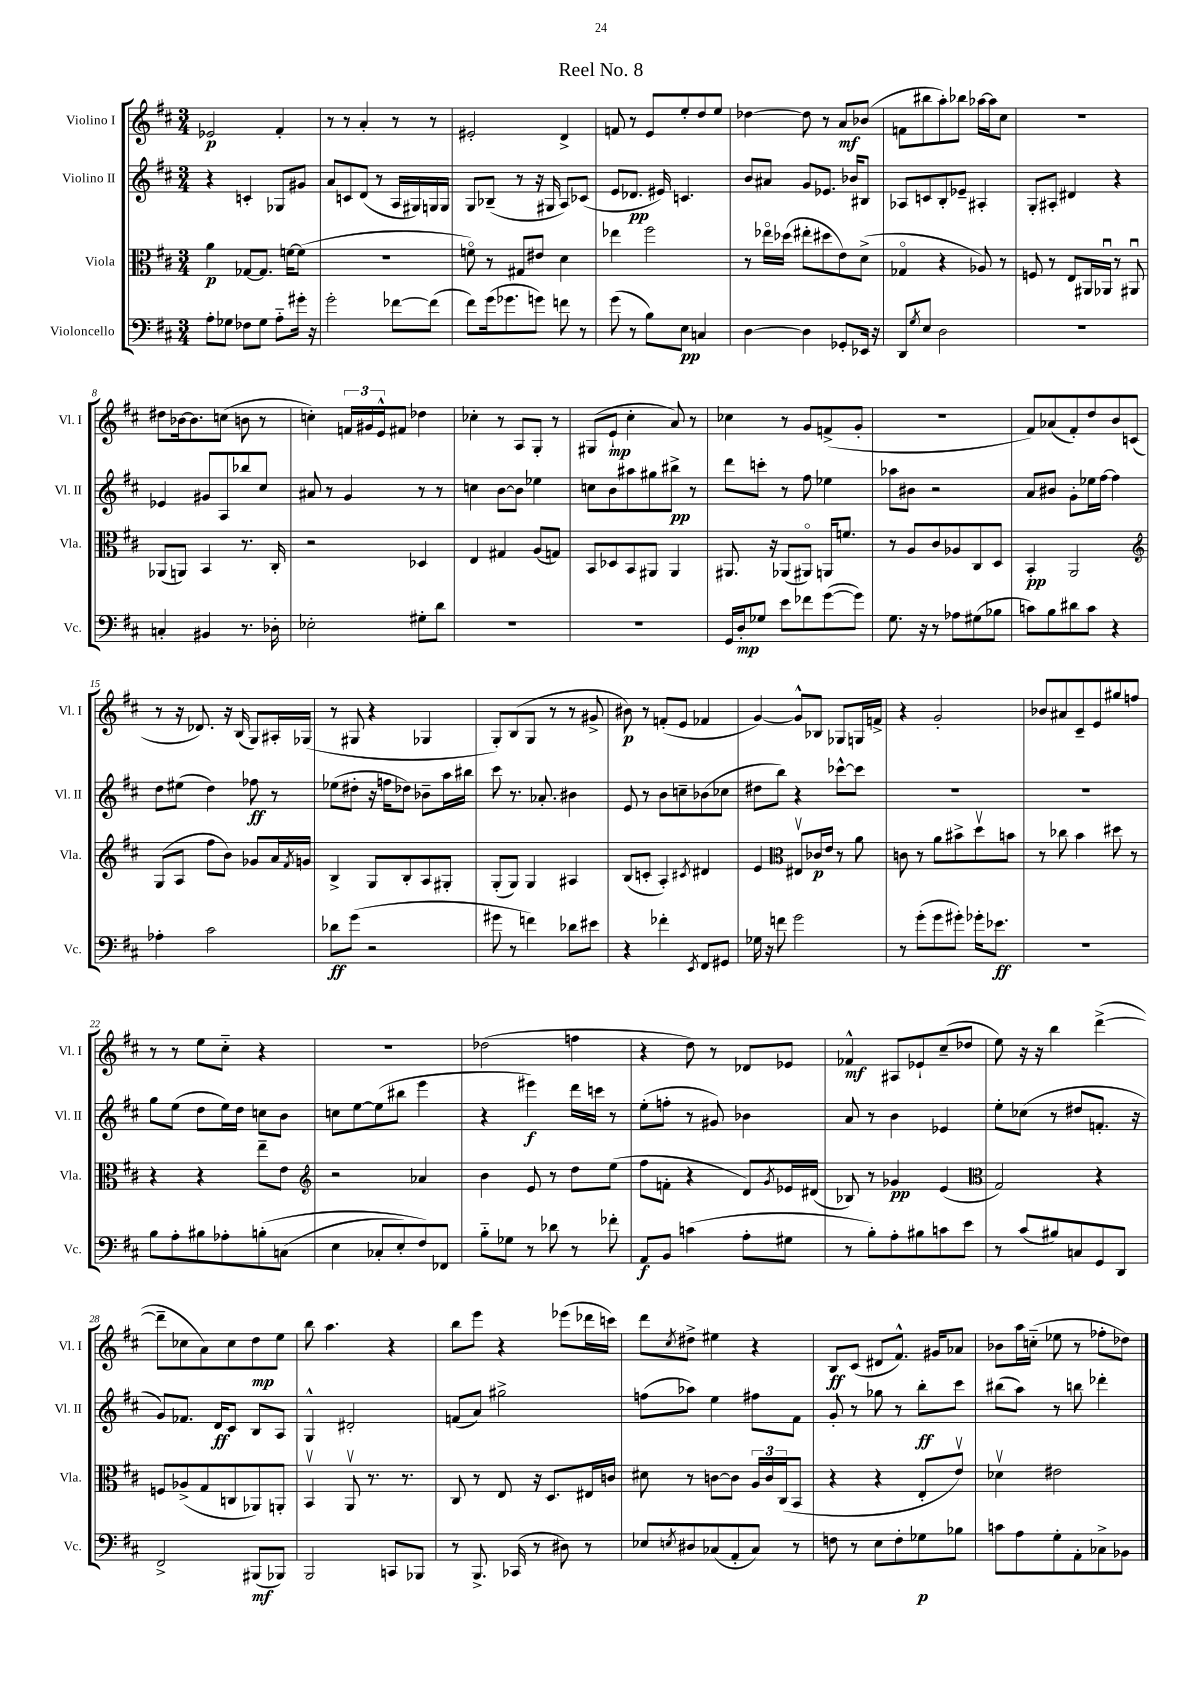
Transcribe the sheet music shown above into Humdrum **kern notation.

**kern	**kern	**kern	**kern
*staff4	*staff3	*staff2	*staff1
*clefF4	*clefC3	*clefG2	*clefG2
*k[f#c#]	*k[f#c#]	*k[f#c#]	*k[f#c#]
*M3/4	*M3/4	*M3/4	*M3/4
8A'	4a	4r	2e-
8G-	.	.	.
8F-	[8G-	4c'	.
8G-	8.G-]	.	.
8A'~	.	8G-	4f#'
.	[16f	.	.
16g#'	(8f]	8g#	.
16r	.	.	.
=	=	=	=
2g'	2.r	8a	8r
.	.	8c	8r
.	.	(8d	4a'
.	.	8r	.
[8f-	.	16A	8r
.	.	16G#)	.
(8f-]	.	16G	8r
.	.	16G	.
=	=	=	=
8f#)	8fo)	8G	2e#'
(16g	8r	(8B-~	.
8.g-	.	.	.
.	8G#	8r	.
8g)	8e#	16r	.
.	.	16G#	.
8f	4d	8A)	4d^
8r	.	(8c-	.
=	=	=	=
(8g	4ee-	8e	8f
8r	.	8.d-	8r
8B)	2ff#	.	8e
.	.	16e#)	.
8E	.	4.c	8ee'
4C	.	.	8dd
.	.	.	8ee
=	=	=	=
[4D	8r	8b	[4dd-
.	16ee-o	8a#	.
.	(16dd-	.	.
4D]	8ee#'	8g	8dd-]
.	8dd#	8.e-	8r
8GG-'	8e)	.	8a
.	.	16b-	.
16EE-	(8d^	8B#	(8b-
16r	.	.	.
=	=	=	=
8DD	4G-o	8A-	8f
8qG	.	.	.
8E	.	8c	8bb#
2D	4r	8B'	8aa')
.	.	8e-~	8bb-
.	8A-)	4A#'	[16aa-
.	.	.	16aa-]
.	8r	.	8cc#
=	=	=	=
2.r	8F	8G'	2.r
.	8r	8A#'	.
.	8E	4d#	.
.	16AA#	.	.
.	16AA-u	.	.
.	8r	4r	.
.	8AA#u	.	.
=	=	=	=
4C'	(8AA-	4e-	8dd#
.	8AA)	.	[16b-
.	.	.	8.b-]
4BB#	4BB	8g#	.
.	.	8A	(8cc
8.r	8.r	8bb-	8b
.	.	8cc#	8r
16D-'	16C#'	.	.
=	=	=	=
2E-'	2r	8a#	4cc')
.	.	8r	.
.	.	4g	24f
.	.	.	24g#
.	.	.	24e^^
.	.	.	8f#
8G#'	4D-	8r	4dd-
8d	.	8r	.
=	=	=	=
2.r	4E	4cc	4cc-'
.	4G#	[8b	8r
.	.	8b]	8A
.	(8A	4ee-	8G'
.	8G)	.	8r
=	=	=	=
2.r	8BB	8cc	(8G#
.	8D-	8b	8e`
.	8BB	8aa#	4cc#'
.	8AA#	8gg#	.
.	4AA#	8bb#^	8a)
.	.	8r	8r
=	=	=	=
16GG	8.AA#	8ddd	4cc-
16D'	.	.	.
8G-	.	8ccc'	.
.	16r	.	.
8e	(8AA-	8r	8r
8f-	8AA#o)	8ff#	8g
([8g	16AA	4ee-	(8f^
.	8.f	.	.
8g])	.	.	8g'
=	=	=	=
8.G	8r	8aa-	2.r
.	8A	8b#	.
16r	.	.	.
8r	8c#	2r	.
8A-	8A-	.	.
(8G#	8C#	.	.
8B-	8D	.	.
=	=	=	=
8c)	4BB'	8a	8f#)
8B	.	8b#	(8a-
8d#	2AA	8g'	8f#')
8c	.	16ee-	8dd
.	.	[16ff#	.
4r	.	4ff#]	8b
.	.	.	(8c
=	=	=	=
*	*clefG2	*	*
4A-'	(8G	8dd	8r
.	8A	(8ee#	16r
.	.	.	8.d-)
2c#	8ff#	4dd)	.
.	8b)	.	16r
.	.	.	(16B
.	8g-	8ff-	8G)
.	16a	8r	16A#'
.	8qf#	.	.
.	16g	.	(16G-
=	=	=	=
8d-	4B^	(8ee-	8r
(8g	.	8dd#'	8G#
2r	8G	16r	4r
.	.	16ff	.
.	8B'	8dd-)	.
.	8A	8b-~	4G-
.	8G#'	16aa	.
.	.	16bb#	.
=	=	=	=
8g#	(8G'	8ccc#	8G')
8r	8G)	8.r	(8B
4f)	4G	.	8G
.	.	8.a-'	.
.	.	.	8r
8d-	4A#	4b#	8r
8e#	.	.	8g#^
=	=	=	=
4r	(8B	8e	8b#)
.	8c'	8r	8r
4f-'	4A')	8b	(8f'
.	.	8cc~	8e
8qEE	8qc#	.	.
8FF#	4d#	(8b-	4f-
8GG#	.	8cc-	.
=	=	=	=
16G-	4e	8dd#	[4g)
16r	.	.	.
8f	.	8bb)	.
*	*clefC3	*	*
2g	8E#v	4r	8g^^]
.	16c-	.	8B-
.	16e	.	.
.	8r	[8ccc-^^	8G-
.	8a	8ccc-]	16G
.	.	.	16f^
=	=	=	=
8r	8c	2.r	4r
(8g'	8r	.	.
8g	8a	.	2g'
8g#')	8b#^	.	.
16g-'	8ddv	.	.
8.e-	.	.	.
.	8b	.	.
=	=	=	=
2.r	8r	2.r	8b-
.	8cc-	.	8a#
.	4b	.	8c#~
.	.	.	8e
.	8dd#	.	8gg#
.	8r	.	8ff
=	=	=	=
8B	4r	8gg	8r
8A'	.	(8ee	8r
8B#	4r	8dd	8ee
8A-'	.	16ee)	8cc#'~
.	.	16dd	.
&(8B'	8ee~	8cc	4r
(8C	8e	8b	.
=	=	=	=
*	*clefG2	*	*
4E	2r	8cc	2.r
.	.	[8ee	.
8C-'	.	(8ee]	.
8E')	.	8bb#	.
8F#&)	4a-	4eee	.
8FF-	.	.	.
=	=	=	=
8B'~	4b	4r	(2dd-
8G-	.	.	.
8r	8e	4eee#)	.
8d-	8r	.	.
8r	8dd	16ddd	4ff
.	.	16ccc	.
8f-'	(8ee	8r	.
=	=	=	=
8AA	8ff#	(8ee'	4r
8BB	8f'	8ff'	.
(4c	4r	8r	8dd)
.	.	8g#)	8r
8A'	8d)	4b-	8d-
.	8qg	.	.
8G#	16e-	.	8e-
.	(16d#	.	.
=	=	=	=
8r	8B-)	8a	4f-^^
8B')	8r	8r	.
8A'	4g-	4b	8A#
8B#	.	.	8e-`
8c	(4e	4e-	(8cc#~
8e	.	.	8dd-
=	=	=	=
*	*clefC3	*	*
8r	2G)	8ee'	8ee)
(8c#	.	(8cc-	16r
.	.	.	16r
8B#)	.	8r	4bb
8C	.	8dd#	.
8GG	4r	8.f'	([4ddd^
8DD	.	.	.
.	.	16r	.
=	=	=	=
2FF#^	8F	8g)	8ddd~]
.	(8A-^	8.f-	8cc-
.	8G	.	8a)
.	.	16d	.
.	8C	8c#	8cc-
(8BBB#	8AA-)	8B	8dd
8BBB-)	8AA'	8A	8ee
=	=	=	=
2BBB	4BBv	4G^^	8bb
.	.	.	4.aa
.	8AAv	2d#'	.
.	8.r	.	.
8CC	.	.	4r
.	8.r	.	.
8BBB-	.	.	.
=	=	=	=
8r	8C#	(8f	8bb
8.BBB^	8r	8a)	8eee
.	8E	2gg#^	4r
(16CC-	.	.	.
8r	16r	.	.
.	8.D	.	.
8D#)	.	.	(8eee-
8r	16E#	.	16ddd-
.	16c	.	16ccc)
=	=	=	=
8E-	8d#	(8ff	8ddd
8qE	.	.	8qcc#
8D#	8r	8aa-)	8dd#^
(8C-	[8c	4ee	4ee#
8AA'	8c]	.	.
8C-)	24A	8ff#	4r
.	24c	.	.
.	(24C#	.	.
8r	8BB	8f#	.
=	=	=	=
8F	4r	8g'	8B
8r	.	8r	(8c#
8E	4r	8gg-	8d#
8F'	.	8r	8.f#^^)
8G-	8E'	8bb'	.
.	.	.	16g#
8B-	8ev)	8ccc#	8a-
=	=	=	=
8c	4d-v	(8bb#	8b-
8A	.	8aa)	16aa
.	.	.	(16cc'~
8G'	2e#	8r	8ee-
8AA'	.	8bb	8r
8C-^	.	4ddd-'	8ff-'
8BB-	.	.	8dd-)
==	==	==	==
*-	*-	*-	*-
